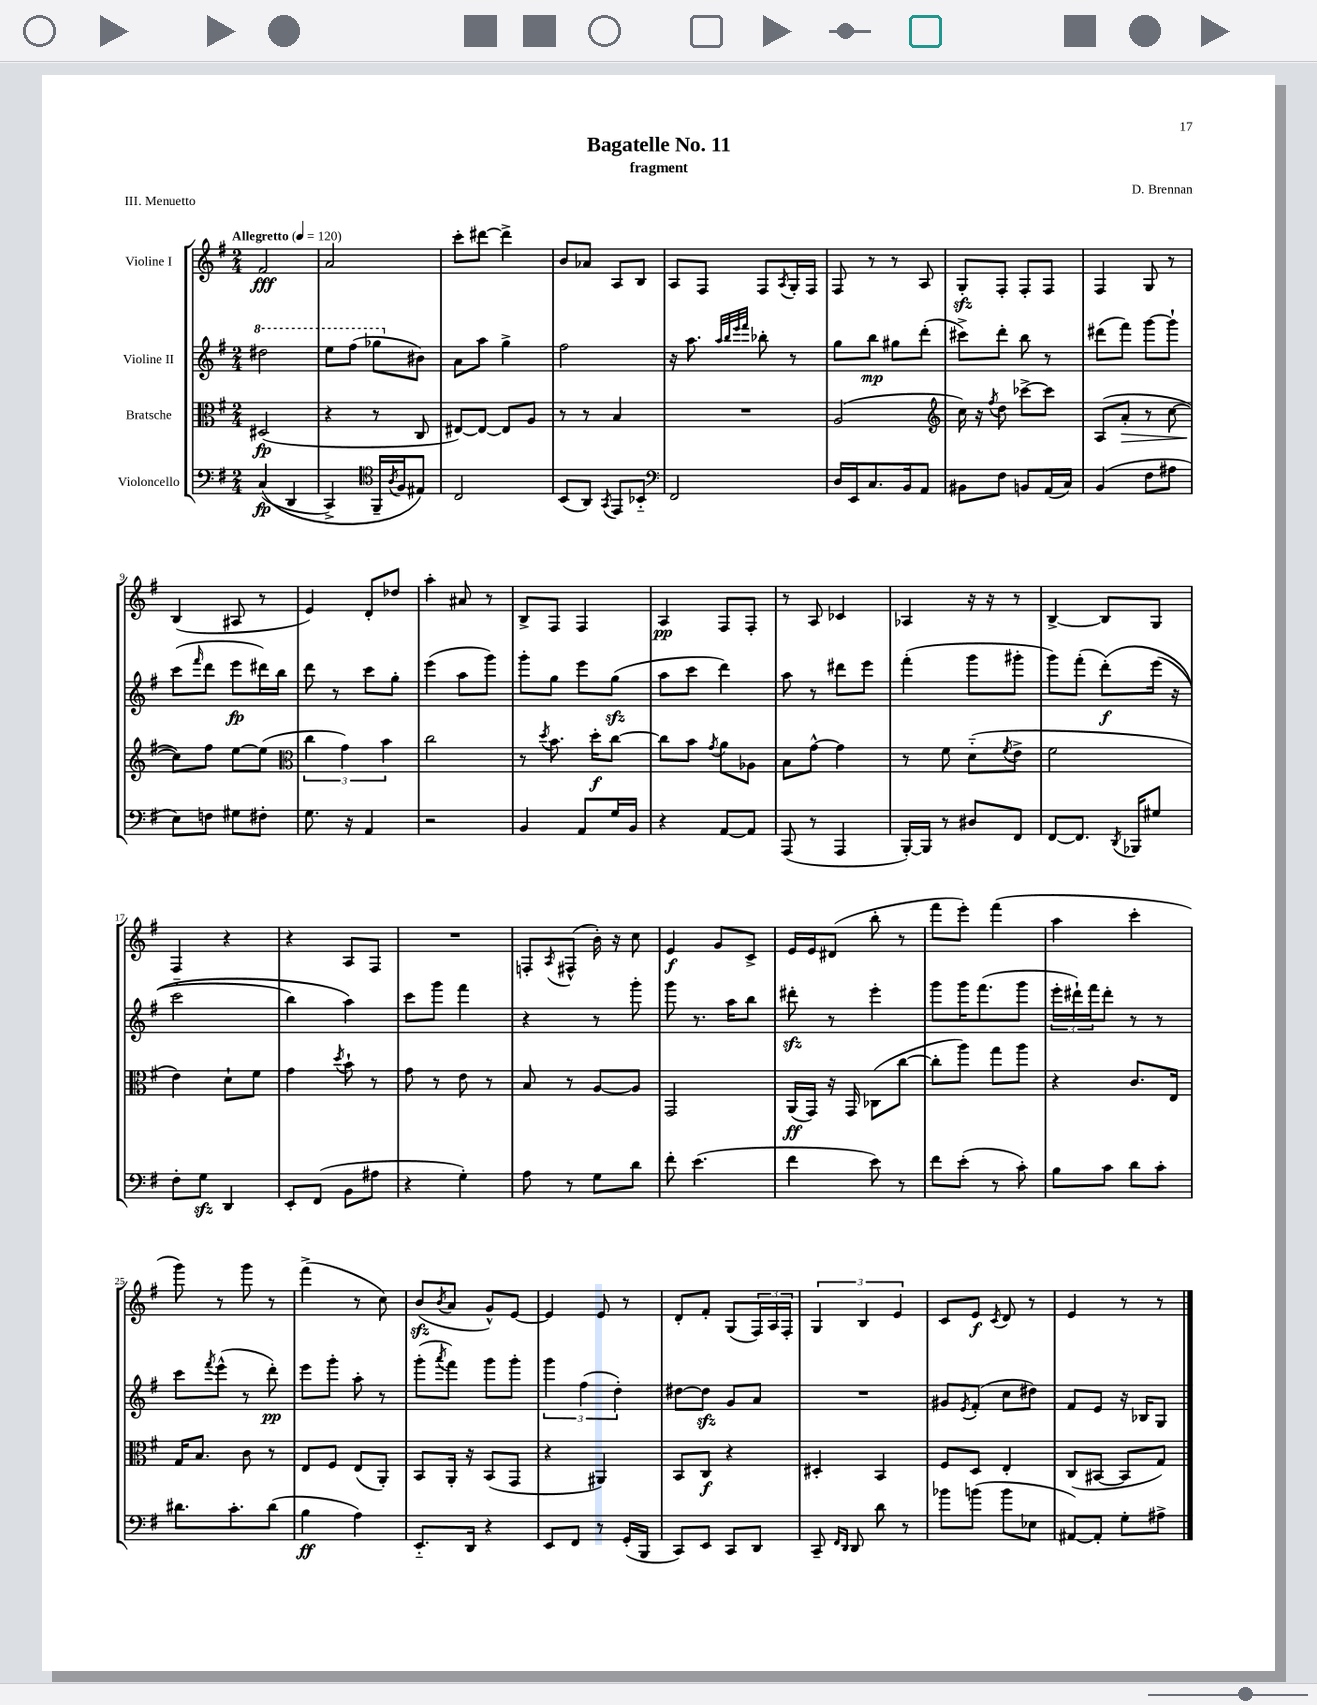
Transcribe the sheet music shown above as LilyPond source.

\header { title = "Bagatelle No. 11" composer = "D. Brennan" subtitle = "fragment" piece = "III. Menuetto" }
<<
\new StaffGroup <<
\new Staff = "s0" \with { instrumentName = "Violine I" } {
    \clef treble \key g \major \numericTimeSignature \time 2/4 \tempo "Allegretto" 4 = 120
    fis'2\fff |
    a'2 |
    c'''8-. dis'''8~ dis'''4-> |
    b'8 aes'8 a8 b8 |
    a8 fis8 fis8 \acciaccatura { a8 } g16-. fis16 |
    fis8 r8 r8 a8 |
    g8-.\sfz fis8-. fis8-. fis8 |
    fis4 g8 r8 |
    b4( ais8 r8 |
    e'4) d'8-. des''8 |
    a''4-. ais'8 r8 |
    b8-> fis8 fis4 |
    a4\pp fis8 fis8-. |
    r8 a8 ces'4 |
    aes4 r16 r16 r8 |
    b4~-> b8 g8 |
    fis4 r4 |
    r4 a8 fis8 |
    R2 |
    f8-. \acciaccatura { a8 } fis8-^( b'16-.) r16 c''8 |
    e'4\f g'8 c'8-> |
    e'16 e'16 dis'8( b''8-. r8 |
    fis'''8 e'''8-.) fis'''4( |
    a''4 c'''4-. |
    g'''8) r8 g'''8 r8 |
    fis'''4->( r8 c''8) |
    b'8\sfz( \acciaccatura { b'8 } a'8 g'8-^) e'8~ |
    e'4 e'8 r8 |
    d'8-. fis'8-. g8( \tuplet 3/2 { fis16) a16 fis16-. } |
    \tuplet 3/2 { g4 b4 e'4 } |
    c'8 e'8\f \acciaccatura { c'8 } d'8 r8 |
    e'4 r8 r8 \bar "|." |
}
\new Staff = "s1" \with { instrumentName = "Violine II" } {
    \clef treble \key g \major \numericTimeSignature \time 2/4
    \ottava #1 dis'''2 |
    e'''8 fis'''8( ges'''8 \ottava #0 bis'8) |
    a'8 a''8 g''4-> |
    fis''2 |
    r16 a''8. \grace { a''32 b''32 e'''32 fis'''32 } bes''8-. r8 |
    g''8 b''8\mp gis''8 d'''8-.( |
    cis'''8->) d'''8-. b''8 r8 |
    dis'''8( fis'''8) g'''8~ g'''8-! |
    c'''8( \grace { fis'''16 } d'''8 e'''8\fp dis'''16) b''16 |
    d'''8 r8 c'''8 g''8-. |
    e'''4( a''8 g'''8) |
    g'''8-. g''8 e'''8 g''8\sfz( |
    a''8 c'''8 d'''4) |
    a''8 r8 dis'''8 e'''8 |
    fis'''4-.( g'''8 gis'''8-. |
    g'''8) fis'''8-.( d'''8-.\f)\( e'''16( r16 |
    c'''2-_ |
    b''4) a''4\) |
    c'''8 g'''8 fis'''4 |
    r4 r8 g'''8-. |
    g'''8 r8. a''16 b''8 |
    dis'''8-.\sfz r8 e'''4-. |
    g'''8 g'''16 fis'''8.( g'''8 |
    \tuplet 3/2 { e'''16-. dis'''16-!) fis'''16 } dis'''8-. r8 r8 |
    c'''8 \acciaccatura { fis'''8 } e'''8-^( r8 d'''8-.\pp) |
    e'''8 g'''8-. a''8-. r8 |
    g'''8-.( \acciaccatura { a'''8 } fis'''8) g'''8 g'''8-. |
    \tuplet 3/2 { g'''4 fis''4( d''4-.) } |
    dis''8~ dis''8\sfz g'8 a'8 |
    R2 |
    gis'8 \acciaccatura { e'8 } fis'8-.( c''8 dis''8) |
    fis'8 e'8 r16 bes16 g8 \bar "|." |
}
\new Staff = "s2" \with { instrumentName = "Bratsche" } {
    \clef alto \key g \major \numericTimeSignature \time 2/4
    dis2\fp( |
    r4 r8 c8 |
    eis8~) eis8~ eis8 a8 |
    r8 r8 b4 |
    R2 |
    a2( |
    \clef treble c''16) r16 \acciaccatura { fis''8 } d''8 ces'''8~-> ces'''8 |
    a8( a'8-.\> r8 c''8~ |
    c''8\!) fis''8 e''8~ e''8( |
    \clef alto \tuplet 3/2 { c''4 g'4) b'4 } |
    c''2 |
    r8 \acciaccatura { d''8 } b'8. d''16-.\f c''8~ |
    c''8 b'8 \acciaccatura { g'8 } a'8 aes8 |
    b8 g'8~-^ g'4 |
    r8 fis'8 d'8-_( \acciaccatura { fis'8 } e'8-> |
    fis'2 |
    e'4) d'8-! fis'8 |
    g'4 \acciaccatura { d''8 } b'8-! r8 |
    g'8 r8 e'8 r8 |
    b8 r8 a8~ a8 |
    g,2 |
    a,16\ff( g,16) r16 g,16 ces8( c''8~ |
    c''8-. a''8) g''8 a''8 |
    r4 c'8. e16 |
    g16 b8. c'8 r8 |
    e8 fis8 e8( a,8-.) |
    b,8 a,16-. r16 b,8( g,8 |
    r4 ais,4) |
    b,8 c8\f r4 |
    dis4-. b,4 |
    fis8 d8 e4-. |
    c8( bis,8~ bis,8 g8) \bar "|." |
}
\new Staff = "s3" \with { instrumentName = "Violoncello" } {
    \clef bass \key g \major \numericTimeSignature \time 2/4
    c4\fp(\( d,4 |
    c,4->) \clef tenor fis,16-- \acciaccatura { a8 } fis16 eis8\) |
    c2 |
    b,8( a,8) \acciaccatura { g,8 } e,8 bes,8-_ |
    \clef bass fis,2 |
    d16 e,16 c8. b,16 a,8 |
    bis,8 fis8 b,8 a,16( c16) |
    b,4( fis8 ais8 |
    e8) f8 gis8 fis8-. |
    g8. r16 a,4 |
    r2 |
    b,4 a,8 g16 b,16 |
    r4 a,8~ a,8 |
    a,,8( r8 a,,4 |
    b,,16~-.) b,,16 r8 dis8 fis,8 |
    fis,8~ fis,8. \acciaccatura { d,8 } bes,,16 gis8 |
    fis8-. g8\sfz d,4 |
    e,8-. fis,8( b,8 ais8 |
    r4 g4-.) |
    a8 r8 g8 d'8 |
    fis'8-. e'4.( |
    fis'4 e'8) r8 |
    fis'8 e'8-.( r8 c'8-.) |
    b8 c'8 d'8 c'8-. |
    dis'8. c'8.-. dis'8( |
    b4\ff a4) |
    e,8.-_ d,16 r4 |
    e,8 fis,8 r8 g,16-.( b,,16 |
    c,8) e,8 c,8 d,8 |
    c,8-- \grace { fis,16 d,16 } d,8 d'8 r8 |
    bes'8 b'8( b'8 ees8 |
    ais,8~) ais,8-. g8-. ais8-> \bar "|." |
}
>>
>>
